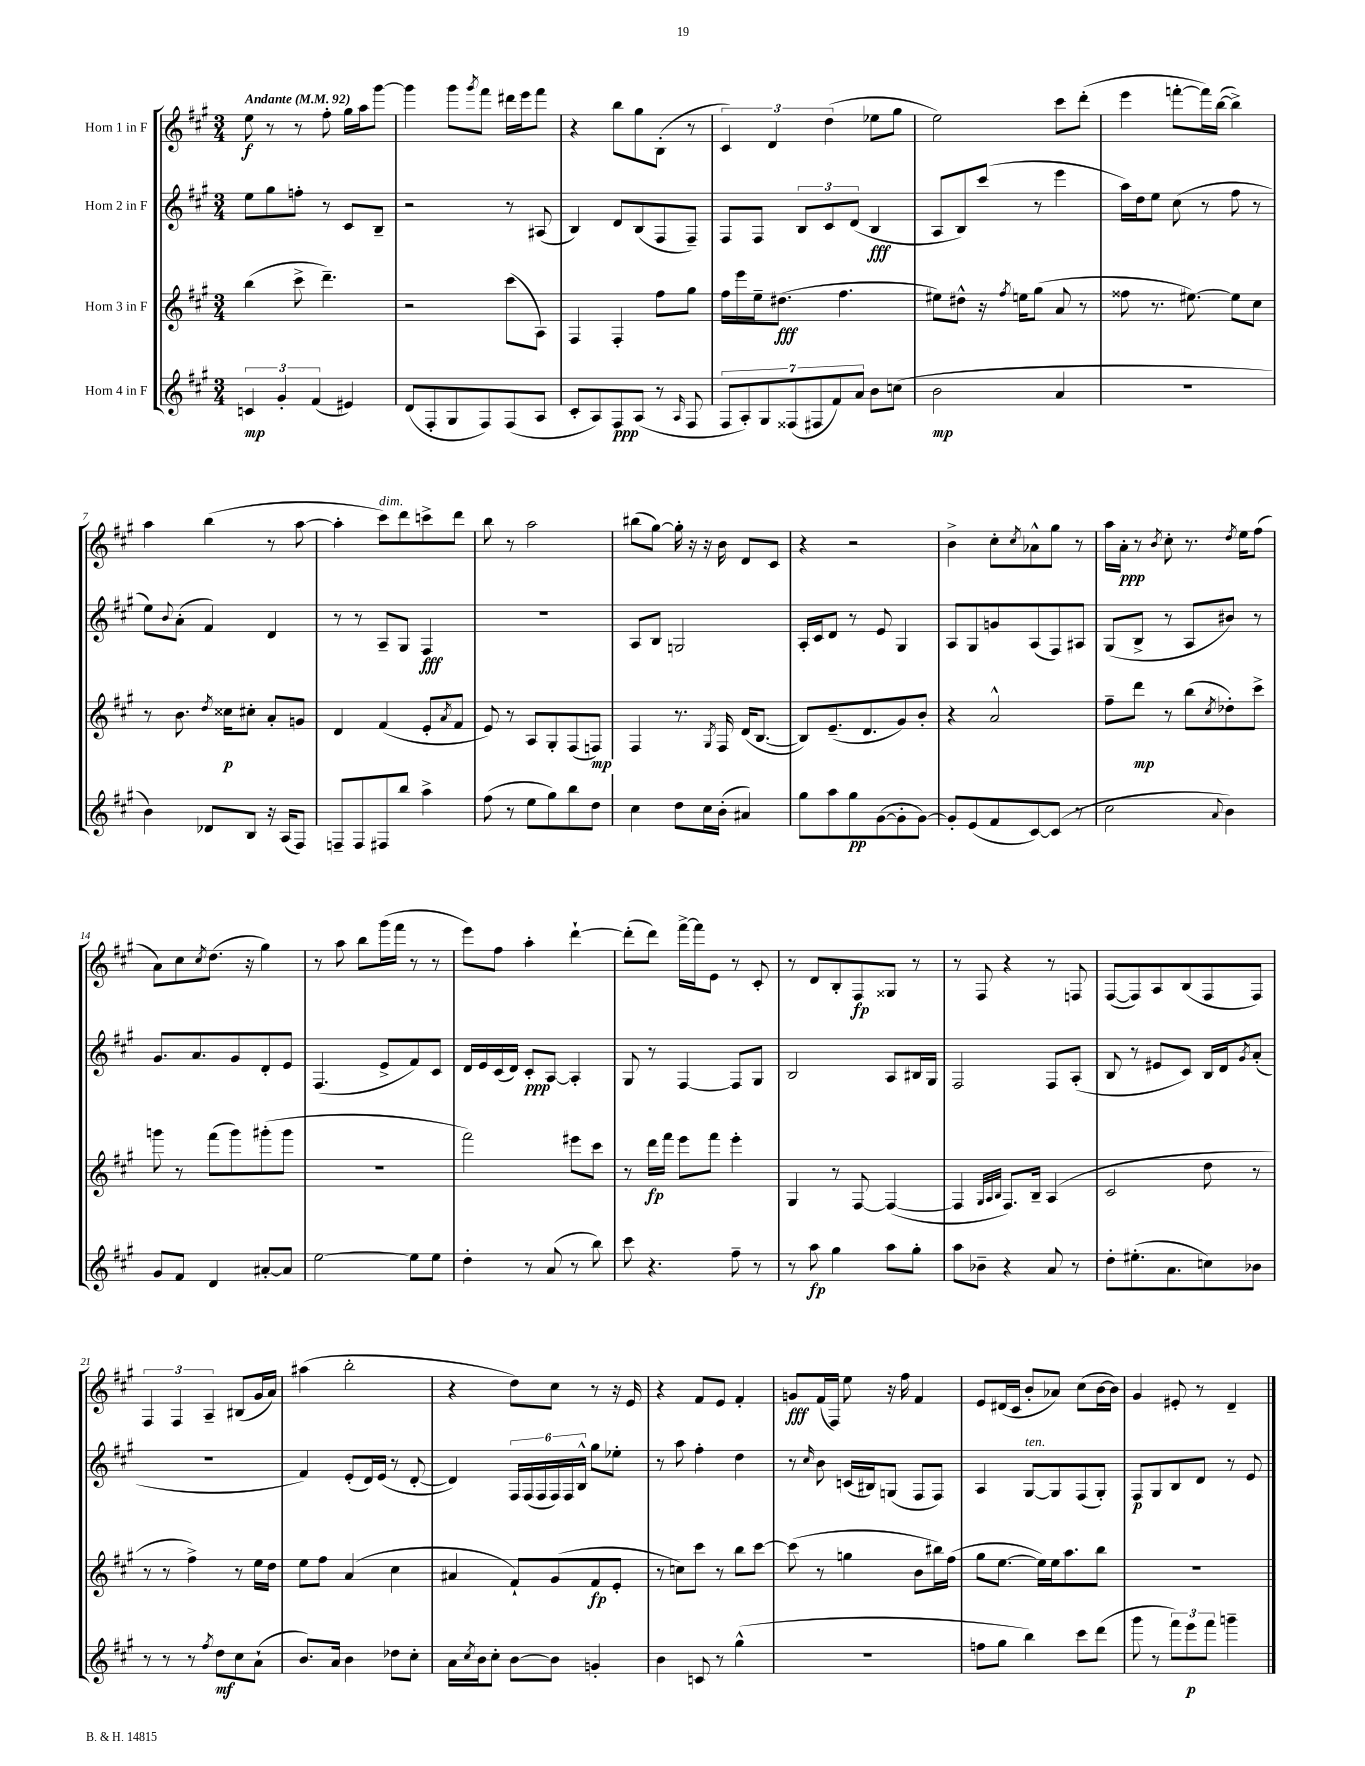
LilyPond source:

<<
\new StaffGroup <<
\new Staff = "s0" \with { instrumentName = "Horn 1 in F" } {
    \clef treble \key a \major \numericTimeSignature \time 3/4 \tempo "Andante" 4 = 92
    e''8\f r8 r8 fis''8-. gis''16 a''16 gis'''8~ |
    gis'''4 gis'''8 \acciaccatura { gis'''8 } fis'''8 dis'''16 e'''16 fis'''8 |
    r4 b''8 gis''8 b8-.( r8 |
    \tuplet 3/2 { cis'4) d'4 d''4( } ees''8 gis''8 |
    e''2) cis'''8 d'''8-.( |
    e'''4 f'''8~-. f'''16) b''16~( b''4->) |
    a''4 b''4( r8 a''8~ |
    a''4-. cis'''8^\markup { \italic "dim." }) d'''8 c'''8-> d'''8 |
    b''8 r8 a''2 |
    bis''8( gis''8~) gis''16-. r16 r16 b'16 d'8 cis'8 |
    r4 r2 |
    b'4-> cis''8-. \acciaccatura { cis''8 } aes'8-^ gis''8 r8 |
    a''16 a'16-.\ppp r8 \acciaccatura { b'8 } cis''8-. r8. \acciaccatura { d''8 } e''16 fis''8( |
    a'8) cis''8 \acciaccatura { cis''8 } d''8.( r16 gis''4) |
    r8 a''8 b''8 gis'''16( fis'''16 r8 r8 |
    e'''8) fis''8 a''4-. d'''4~-! |
    d'''8-.( d'''8) fis'''16~-> fis'''16 e'8 r8 cis'8-. |
    r8 d'8 b8-. fis8\fp gisis8 r8 |
    r8 fis8 r4 r8 f8 |
    fis8~( fis8) a8 b8( fis8 fis8) |
    \tuplet 3/2 { fis4 fis4 a4-- } bis8( gis'16 a'16) |
    ais''4( b''2-. |
    r4 d''8) cis''8 r8 r16 e'16 |
    r4 fis'8 e'8 fis'4-. |
    g'8\fff fis'16( fis16) e''8 r16 fis''16 fis'4 |
    e'8 dis'16( cis'16 b'8-. aes'8) cis''8( b'16~ b'16) |
    gis'4 eis'8-. r8 d'4-- \bar "|." |
}
\new Staff = "s1" \with { instrumentName = "Horn 2 in F" } {
    \clef treble \key a \major \numericTimeSignature \time 3/4
    e''8 gis''8 f''8-. r8 cis'8 b8-- |
    r2 r8 ais8( |
    b4) d'8 b8( fis8 fis8--) |
    fis8 fis8 \tuplet 3/2 { b8 cis'8 d'8( } b4\fff |
    a8 b8) cis'''8( r8 e'''4 |
    a''16) d''16 e''8 cis''8( r8 fis''8 r8 |
    e''8) \appoggiatura { b'8 } a'8-.( fis'4) d'4 |
    r8 r8 a8-- gis8 fis4\fff |
    R2. |
    a8 b8 g2 |
    a16-. cis'16 d'8 r8 e'8 gis4 |
    a8 gis8 g'8 a8( fis8) ais8 |
    gis8( b8-> r8 a8 bis'8) r8 |
    gis'8. a'8. gis'8 d'8-. e'8 |
    fis4.( e'8-> fis'8) cis'8 |
    d'16 e'16 cis'16( d'16) cis'8-.\ppp a8~ a4-. |
    gis8 r8 fis4~ fis8 gis8 |
    b2 a8 bis16 gis16 |
    fis2 fis8 a8-.( |
    b8 r8 eis'8 cis'8) b16 d'16 \acciaccatura { gis'8 } a'8-.( |
    R2. |
    fis'4) e'8-.( d'16) e'16( r8 d'8~-. |
    d'4) \tuplet 6/4 { fis16 fis16( fis16 fis16) fis16 b16-^ } gis''8 ees''8-. |
    r8 a''8 fis''4-. d''4 |
    r8 \grace { cis''16 } b'8 c'16( bis16) g8( fis8 fis8) |
    a4 gis8~^\markup { \italic "ten." } gis8 fis8( gis8-.) |
    fis8\p gis8 b8 d'8 r8 e'8 \bar "|." |
}
\new Staff = "s2" \with { instrumentName = "Horn 3 in F" } {
    \clef treble \key a \major \numericTimeSignature \time 3/4
    b''4( cis'''8-> d'''4.--) |
    r2 cis'''8( a8) |
    fis4 fis4-. fis''8 gis''8 |
    fis''16 e'''16 e''16-- dis''8.\fff( fis''4. |
    eis''8) dis''8-^ r16 \acciaccatura { fis''8 } e''16 gis''8( a'8 r8 |
    fisis''8 r8. eis''8.~) eis''8 cis''8 |
    r8 b'8. \acciaccatura { d''8 } cisis''16\p cis''8-. a'8-. g'8 |
    d'4 fis'4( e'8-. \acciaccatura { a'8 } fis'8 |
    e'8) r8 a8 gis8-. fis8( f8\mp) |
    fis4 r8. \acciaccatura { gis8 } fis16 d'16( b8.~ |
    b8) e'8.--( d'8. gis'8) b'8-. |
    r4 a'2-^ |
    fis''8-- d'''8\mp r8 b''8( \acciaccatura { cis''8 } des''8-.) cis'''8-> |
    g'''8 r8 fis'''8( g'''8) gis'''8-.( gis'''8 |
    R2. |
    fis'''2) eis'''8 cis'''8 |
    r8 d'''16\fp fis'''16 e'''8 fis'''8 e'''4-. |
    gis4 r8 fis8~ fis4~( |
    fis4 \grace { gis32 a32 b32 } fis8.) b16-- a4( |
    cis'2 d''8 r8 |
    r8 r8 fis''4->) r8 e''16 d''16 |
    e''8 fis''8 a'4( cis''4 |
    ais'4 fis'8-!) gis'8( fis'8\fp e'8-. |
    r8 c''8) cis'''8 r8 b''8 cis'''8~ |
    cis'''8( r8 g''4 b'8 bis''16) fis''16( |
    gis''8 e''8.~ e''16) e''16 a''8. b''8 |
    R2. \bar "|." |
}
\new Staff = "s3" \with { instrumentName = "Horn 4 in F" } {
    \clef treble \key a \major \numericTimeSignature \time 3/4
    \tuplet 3/2 { c'4\mp gis'4-. fis'4( } eis'4) |
    d'8( fis8-. gis8 fis8) fis8( a8 |
    cis'8-. a8) fis8\ppp a8( r8 \grace { a16 } fis8 |
    \tuplet 7/4 { fis8 a8-.) gis8 fisis8( fis8 fis'8) a'8 } b'8 c''8( |
    b'2\mp a'4 |
    R2. |
    b'4) des'8 b8 r16 a16( fis8) |
    f8-- f8 fis8 b''8 a''4-> |
    fis''8( r8 e''8 gis''8) b''8 d''8 |
    cis''4 d''8 cis''16 b'16-.( ais'4) |
    gis''8 a''8 gis''8\pp gis'8~( gis'8-. gis'8~) |
    gis'8-. e'8( fis'8 cis'8~) cis'8( r8 |
    cis''2 \appoggiatura { a'8 } b'4) |
    gis'8 fis'8 d'4 ais'8~-. ais'8 |
    e''2~ e''8 e''8 |
    d''4-. r8 a'8( r8 b''8) |
    cis'''8 r4. fis''8-- r8 |
    r8 a''8\fp gis''4 a''8 gis''8-. |
    a''8 bes'8-- r4 a'8 r8 |
    d''8-. eis''8.-.( a'8. c''8) bes'8 |
    r8 r8 r8 \acciaccatura { fis''8 } d''8\mf cis''8 a'8-!( |
    b'8.) a'16 b'4 des''8 cis''8-. |
    a'16 \acciaccatura { cis''8 } b'16 cis''8-. b'8~ b'8 g'4-. |
    b'4 c'8 r8 gis''4-^( |
    R2. |
    f''8 gis''8 b''4) cis'''8 d'''8( |
    gis'''8 r8 \tuplet 3/2 { fis'''8) e'''8\p fis'''8 } g'''4-- \bar "|." |
}
>>
>>
